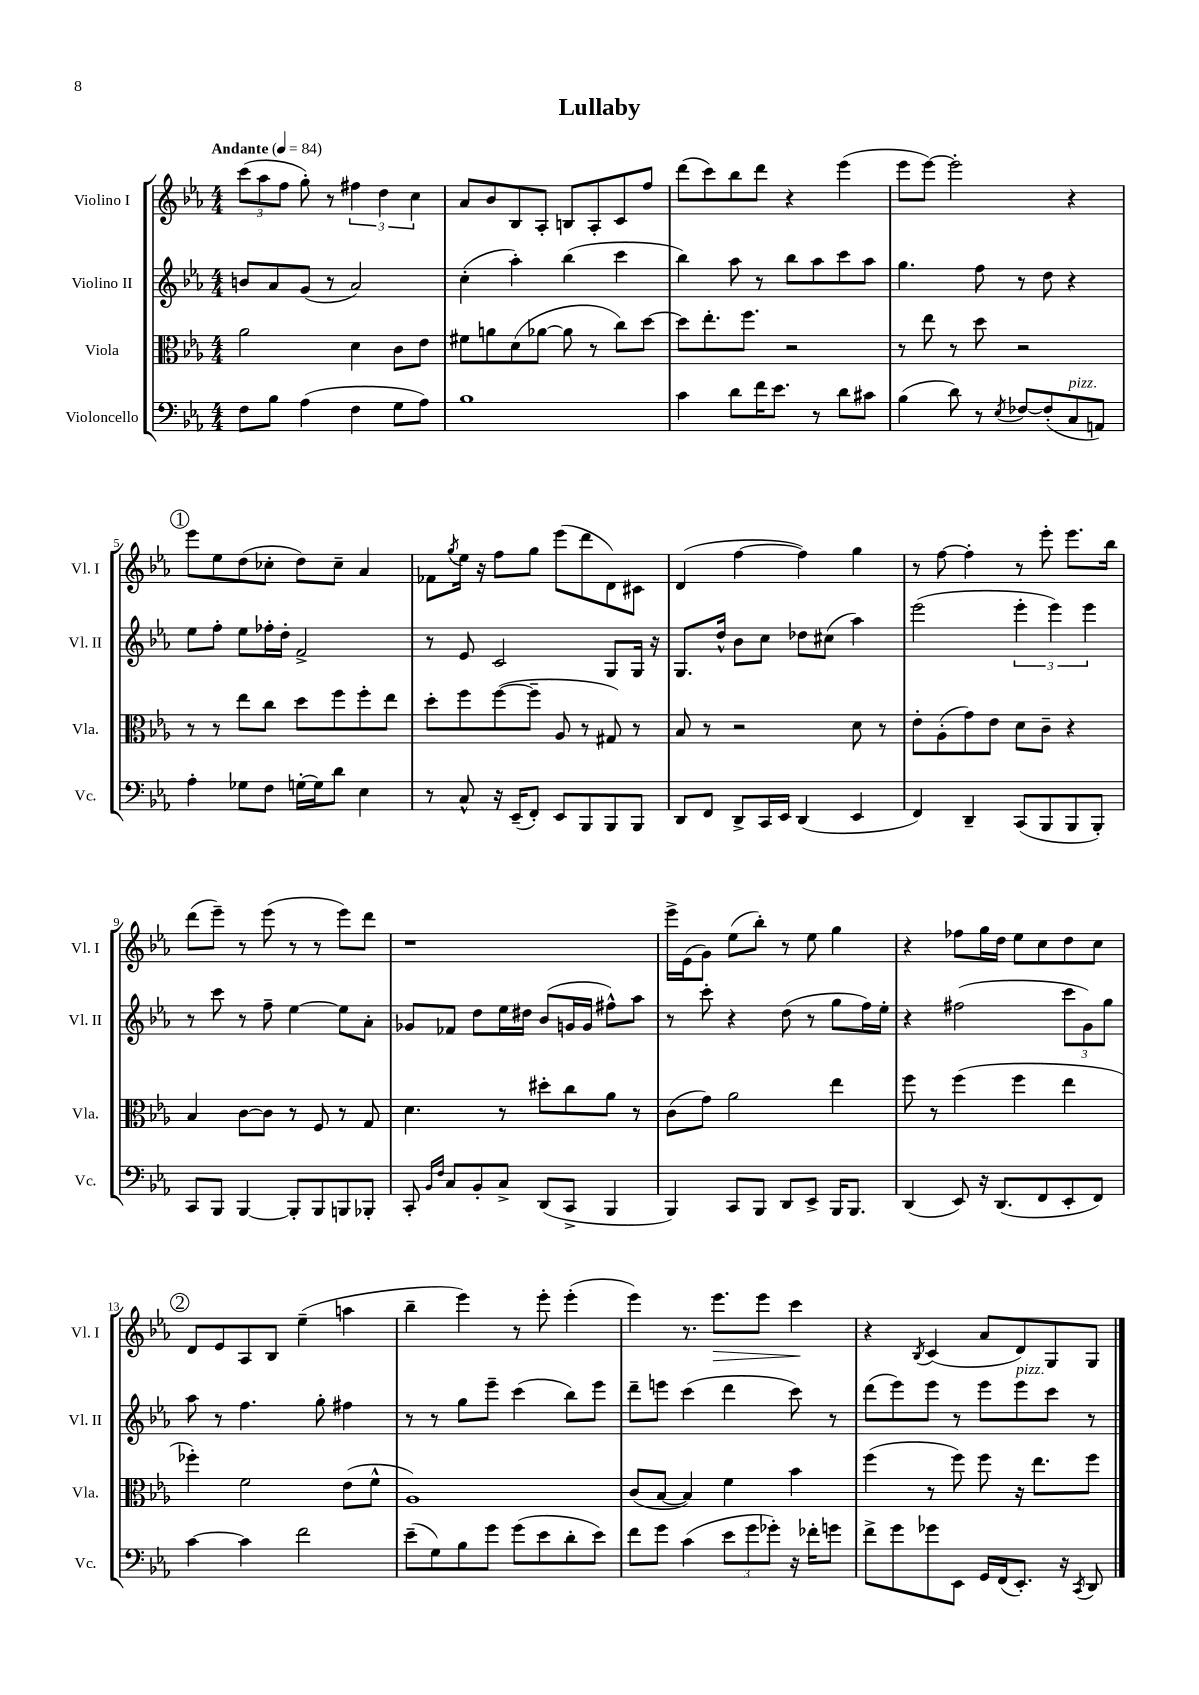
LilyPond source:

\header { title = "Lullaby" }
<<
\new StaffGroup <<
\new Staff = "s0" \with { instrumentName = "Violino I" shortInstrumentName = "Vl. I" } {
    \clef treble \key ees \major \numericTimeSignature \time 4/4 \tempo "Andante" 4 = 84
    \tuplet 3/2 { c'''8( aes''8 f''8 } g''8-.) r8 \tuplet 3/2 { fis''4 d''4 c''4 } |
    aes'8 bes'8 bes8 aes8-. b8 aes8-. c'8 f''8 |
    d'''8( c'''8) bes''8 d'''8 r4 ees'''4( |
    ees'''8 ees'''8~) ees'''2-. r4 |
    \mark \markup { \circle "1" } ees'''8 ees''8 d''8( ces''8-. d''8) ces''8-- aes'4 |
    fes'8 \acciaccatura { g''8 } ees''16 r16 f''8 g''8 ees'''8( d'''8 d'8) cis'8 |
    d'4( f''4~ f''4) g''4 |
    r8 f''8~ f''4-. r8 ees'''8-. ees'''8. bes''16 |
    d'''8( ees'''8--) r8 ees'''8( r8 r8 ees'''8) d'''8 |
    r1 |
    ees'''16-> ees'16( g'8) ees''8( bes''8-.) r8 ees''8 g''4 |
    r4 fes''8 g''16 d''16 ees''8 c''8 d''8 c''8 |
    \mark \markup { \circle "2" } d'8 ees'8 aes8 bes8 ees''4--( a''4 |
    bes''4-- ees'''4) r8 ees'''8-. ees'''4-.( |
    ees'''4) r8. ees'''8.\> ees'''8 c'''4\! |
    r4 \acciaccatura { bes8 } c'4( aes'8 d'8) g8 g8 \bar "|." |
}
\new Staff = "s1" \with { instrumentName = "Violino II" shortInstrumentName = "Vl. II" } {
    \clef treble \key ees \major \numericTimeSignature \time 4/4
    b'8 aes'8 g'8( r8 aes'2) |
    c''4-.( aes''4-.) bes''4( c'''4 |
    bes''4) aes''8 r8 bes''8 aes''8 c'''8 aes''8 |
    g''4. f''8 r8 d''8 r4 |
    \mark \markup { \circle "1" } ees''8 f''8-. ees''8 fes''16-. d''16-. f'2-> |
    r8 ees'8 c'2 g8 g16 r16 |
    g8. d''16-^ bes'8 c''8 des''8 cis''8( aes''4) |
    ees'''2( \tuplet 3/2 { ees'''4-. ees'''4) ees'''4 } |
    r8 c'''8 r8 f''8-- ees''4~ ees''8 aes'8-. |
    ges'8 fes'8 d''8 ees''16 dis''16 bes'8( g'16 g'16 fis''8-^) aes''8 |
    r8 c'''8-. r4 d''8( r8 g''8 f''16) ees''16-. |
    r4 fis''2( \tuplet 3/2 { c'''8 g'8) g''8 } |
    \mark \markup { \circle "2" } aes''8 r8 f''4. g''8-. fis''4 |
    r8 r8 g''8 ees'''8-- c'''4( bes''8) ees'''8 |
    d'''8-- e'''8 c'''4( d'''4 c'''8) r8 |
    d'''8( ees'''8) ees'''8 r8 ees'''8 ees'''8^\markup { \italic "pizz." } c'''8 r8 \bar "|." |
}
\new Staff = "s2" \with { instrumentName = "Viola" shortInstrumentName = "Vla." } {
    \clef alto \key ees \major \numericTimeSignature \time 4/4
    aes'2 d'4 c'8 ees'8 |
    fis'8 a'8 d'8( aes'8~ aes'8 r8 c''8) d''8~ |
    d''8 ees''8.-. f''8. r2 |
    r8 ees''8 r8 d''8 r2 |
    \mark \markup { \circle "1" } r8 r8 ees''8 c''8 d''8 f''8 f''8-. ees''8 |
    d''8-. f''8 f''8~( f''8-- aes8 r8 gis8) r8 |
    bes8 r8 r2 d'8 r8 |
    ees'8-. aes8-.( g'8) ees'8 d'8 c'8-- r4 |
    bes4 c'8~ c'8 r8 f8 r8 g8 |
    d'4. r8 dis''8-. c''8 aes'8 r8 |
    c'8( g'8) aes'2 ees''4 |
    f''8 r8 f''4( f''4 ees''4 |
    \mark \markup { \circle "2" } fes''4-.) f'2 ees'8( f'8-^ |
    aes1) |
    c'8( bes8~ bes4) f'4 bes'4 |
    f''4( r8 f''8) f''8 r16 ees''8. f''8 \bar "|." |
}
\new Staff = "s3" \with { instrumentName = "Violoncello" shortInstrumentName = "Vc." } {
    \clef bass \key ees \major \numericTimeSignature \time 4/4
    f8 bes8 aes4( f4 g8 aes8) |
    bes1 |
    c'4 d'8 f'16 ees'8. r8 d'8 cis'8 |
    bes4( d'8) r8 \acciaccatura { ees8 } fes8~ fes8-.( c8^\markup { \italic "pizz." } a,8) |
    \mark \markup { \circle "1" } aes4-. ges8 f8 g16~-. g16 d'8 ees4 |
    r8 c8-^ r16 ees,16--( f,8-.) ees,8 bes,,8 bes,,8 bes,,8 |
    d,8 f,8 d,8-> c,16 ees,16 d,4( ees,4 |
    f,4) d,4-- c,8( bes,,8 bes,,8 bes,,8-.) |
    c,8 bes,,8 bes,,4~ bes,,8-. bes,,8 b,,8 bes,,8-. |
    c,8-. \grace { bes,16 f16 } c8 bes,8-. c8-> d,8( c,8-> bes,,4 |
    bes,,4) c,8 bes,,8 d,8 ees,8-> bes,,16 bes,,8. |
    d,4( ees,8) r16 d,8.( f,8 ees,8-. f,8) |
    \mark \markup { \circle "2" } c'4~ c'4 f'2 |
    ees'8--( g8) bes8 g'8 g'8( ees'8 d'8-. ees'8) |
    f'8 g'8 c'4( \tuplet 3/2 { ees'8 g'8 ges'8-.) } r16 fes'16-. g'8 |
    f'8-> g'8 ges'8 ees,8 g,16 f,16( ees,8.-.) r16 \acciaccatura { c,8 } d,8 \bar "|." |
}
>>
>>
